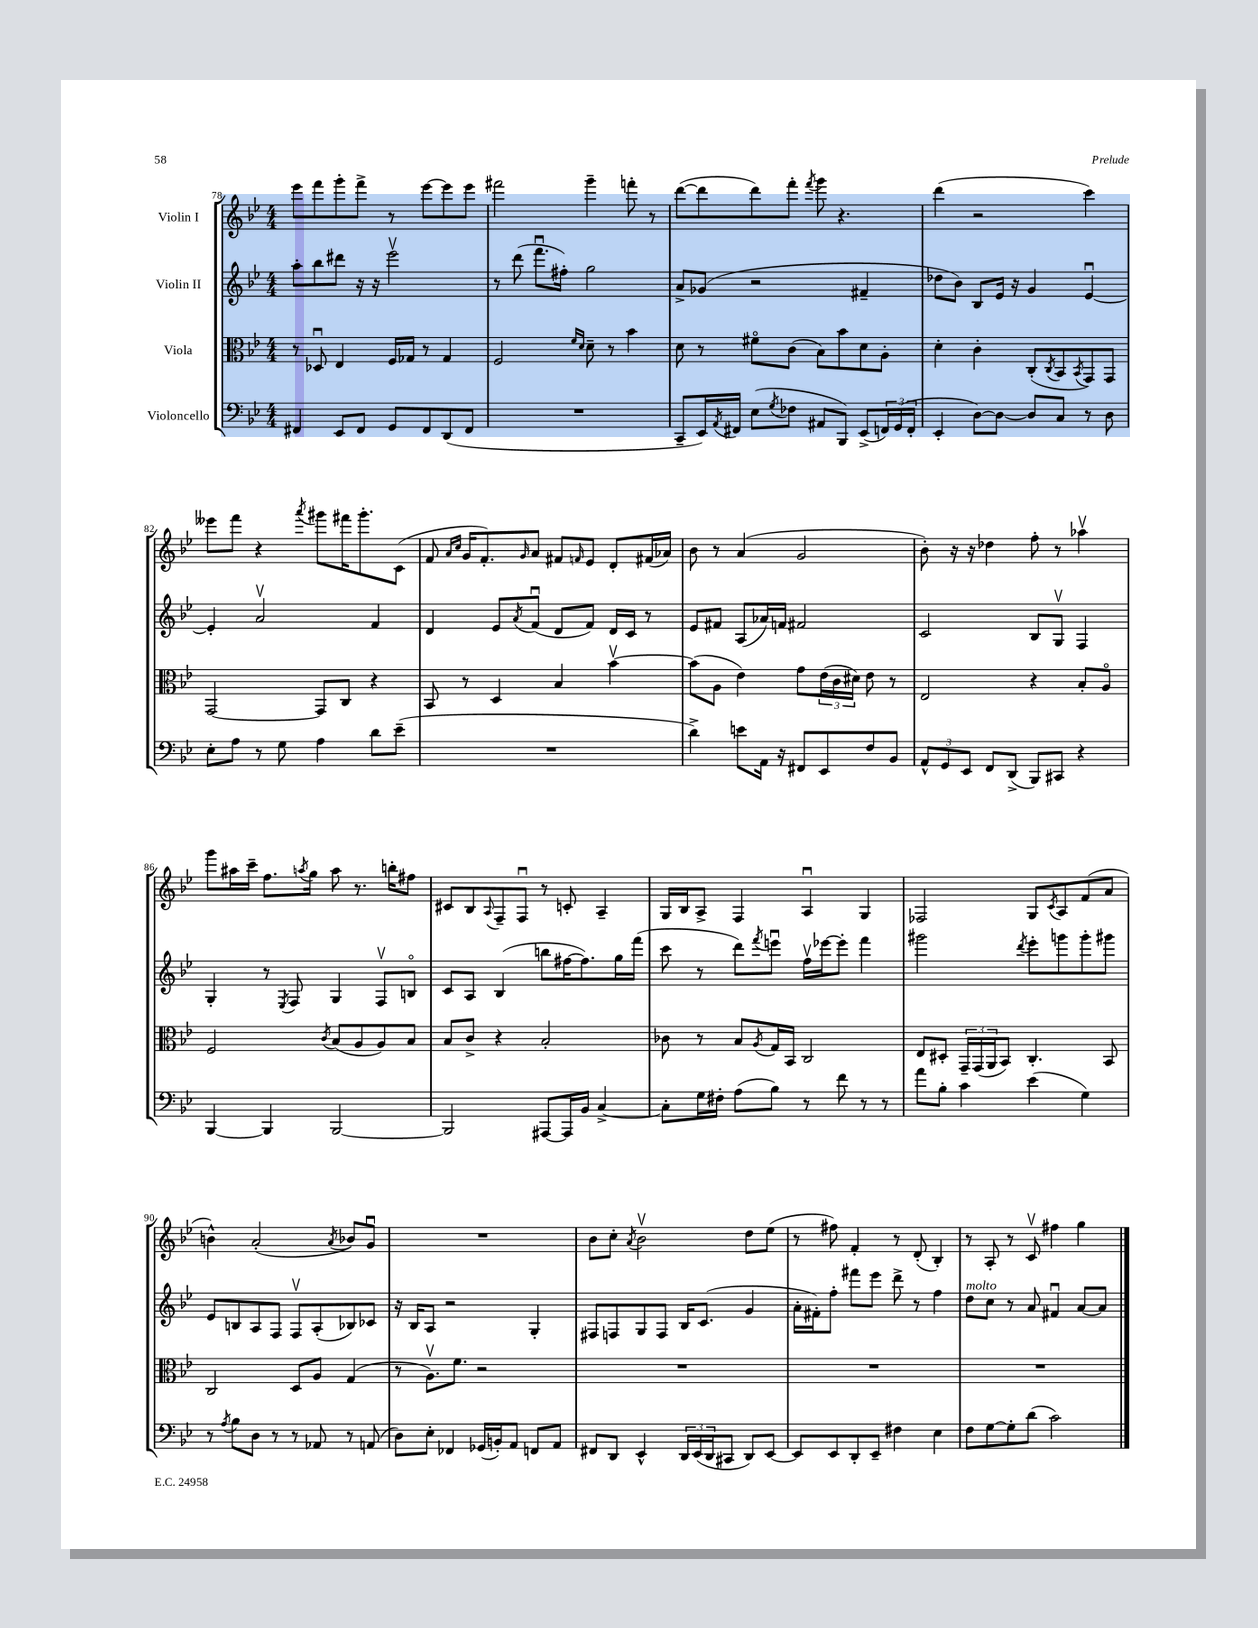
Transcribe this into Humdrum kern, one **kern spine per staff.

**kern	**kern	**kern	**kern
*part4	*part3	*part2	*part1
*staff4	*staff3	*staff2	*staff1
*I"Violoncello	*I"Viola	*I"Violin II	*I"Violin I
*clefF4	*clefC3	*clefG2	*clefG2
*k[b-e-]	*k[b-e-]	*k[b-e-]	*k[b-e-]
*M4/4	*M4/4	*M4/4	*M4/4
=78	=78	=78	=78
4FF#X/	8r	8aa'\L	8eee-\L
.	8D-Xu/	8bb-\	8fff\
8EE-/L	4E-/	8ddd#X\J	8ggg'\
8FF#/J	.	16r	8fff^\J
.	.	16r	.
8GG/L	16F/LL	2eee-v\	8r
.	16G-X/JJ	.	.
8FF#/	8r	.	[8eee-\L
(8DD/	4G-/	.	8eee-\]
8FF#/J	.	.	8eee-\J
=79	=79	=79	=79
1r	2F/	8r	2fff#X\
.	.	(8ddd\	.
.	.	8.fffu\L	.
.	.	16ff#X'\Jk)	.
.	16qqf/LL	.	.
.	16qqd/JJ	.	.
.	8d~\	2gg\	4ggg~\
.	8r	.	.
.	4b-\	.	8fffn'\
.	.	.	8r
=80	=80	=80	=80
8CC~/L	8d\	8a^/L	([8ddd\L
16EE-/L)	8r	(8g-X/J	8ddd\]
8qAA/	.	.	.
16FF#X/JJ	.	.	.
(8E-\L	8f#X\L	2r	8ddd\)
8qG/	.	.	.
8F-X\J	(8c\J	.	8fff'\J
.	.	.	8qfff/
8AA#X/L	8B-\L)	.	8ggg\
8BBB-/J)	8b-\	.	4.r
(8EE-^/L	8d\	4f#X~/	.
24FFn/L)	8A'\J	.	.
(24GG/	.	.	.
24FF'/JJ	.	.	.
=81	=81	=81	=81
4EE-'/	4d'\	8dd-X\L	(4ddd\
.	.	8b-\J)	.
[8D\L)	4c'\	8B-/L	2r
8D\J_	.	16e-/Jk	.
.	.	16r	.
8D/L]	(8C'/L	4g/	.
.	8qC/	.	.
8C/J	8BB-/	.	.
.	8qBB-/	.	.
8r	8GG/)	[4e-u/	4ccc\)
8D\	8GG/J	.	.
!!LO:LB:g=z
=82	=82	=82	=82
8E-'\L	[2GG/	4e-'/]	8eee--X\L
8A\J	.	.	8fff\J
8r	.	2av/	4r
8G\	.	.	.
.	.	.	8qaaa/
4A\	8GG/L]	.	8ggg#X\L
.	8C/J	.	16fff#X\K
.	.	.	8.ggg#'\
8d\L	4r	4f/	.
(8e-~\J	.	.	(8c\J
=83	=83	=83	=83
1r	8BB-/	4d/	8f/
.	.	.	16qqa/LL
.	.	.	16qqcc/JJ
.	8r	.	16g/KL
.	.	.	8.f'/)
.	4D/	8e-/L	.
.	.	8qa/	16qqg/
.	.	(8fu/J	8a/J
.	4B-/	8d/L	8f#X/L
.	.	.	16qqfn/
.	.	8f/J)	8e-/J
.	[4b-v\	16d/LL	8d'/L
.	.	16c/JJ	.
.	.	8r	(16f#X/L
.	.	.	16a-X/JJ)
=84	=84	=84	=84
4d^\)	(8b-\L]	8e-/L	8b-\
.	8A\J	8f#X/J	8r
8en\L	4e-\)	(8A/L	(4a/
16AA\Jk	.	16a-X/L)	.
16r	.	16fn/JJ	.
8FF#X/L	8g\L	2f#X/	2g/
8EE-/	(24e-\L	.	.
.	24c\	.	.
.	24d#X\JJ)	.	.
8F/	8e-\	.	.
8BB-/J	8r	.	.
=85	=85	=85	=85
12AA^^/L	2E-/	2c/	8b-'\)
12GG/	.	.	.
.	.	.	16r
12EE-/J	.	.	.
.	.	.	16r
8FF/L	.	.	4dd-X\
(8DD^/J	.	.	.
8BBB-/L)	4r	8B-/L	8ff'\
8CC#X/J	.	8Gv/J	8r
4r	8B-'/L	4F/	4aa-Xv\
.	8A/J	.	.
!!LO:LB:g=z
=86	=86	=86	=86
[4BBB-/	2F/	4G'/	8ggg\L
.	.	.	16aa#X\L
.	.	.	16ccc~\JJ
4BBB-/]	.	8r	8.ff\L
.	.	8qE-/	.
.	.	8F/	.
.	.	.	8qaan/
.	.	.	16gg\Jk
.	8qc/	.	.
[2BBB-/	(8B-/L	4G/	8aa\
.	8A/	.	8.r
.	8A/)	8Fv/L	.
.	.	.	16bbn'\KL
.	8B-/J	8Bn/J	8ff#X\J
=87	=87	=87	=87
2BBB-/]	8B-/L	8c/L	8c#X/L
.	8c^/J	8A/J	8B-/
.	.	.	8qqA/
.	4r	(4B-/	8F~/
.	.	.	8Fu/J
[8AAA#X/L	2B-'/	8bbn\L	8r
16AAA#/L]	.	[16ff#X\K	8cn'/
16BB-/JJ	.	8.ff#\])	.
[4C^/	.	.	4A~/
.	.	16gg\L	.
.	.	(16fff\JJ	.
=88	=88	=88	=88
8C'\L]	8c-X\	8ccc\	16G/LL
.	.	.	16B-/J
16G\L	8r	8r	8A^/J
16F#X'\JJ	.	.	.
(8A\L	8B-/L	8ddd\L)	4F/
.	8qA/	8qfff/	.
8B-\J)	16G/L	8eeenu\J	.
.	16BB-/JJ	.	.
8r	2C/	16ffv\LL	4Au/
.	.	[16eee-X\J	.
8f\	.	8eee-'\J]	.
8r	.	4fff\	4G/
8r	.	.	.
=89	=89	=89	=89
8a\L	8E-/L	2ggg#X\	2F-X/
8B-'\J	8D#X'/J	.	.
4c\	24GG~/LL	.	.
.	(24GG/	.	.
.	24AA/J	.	.
.	8BB-/J)	.	.
.	.	8qddd/	.
(4e-\	4.C'/	8eee-'\L	8G/L
.	.	.	8qc/
.	.	8gggn\	8A/
4G\)	.	8ggg'\	(8f/
.	8BB-/	8ggg#X\J	8a/J
!!LO:LB:g=z
=90	=90	=90	=90
8r	2C/	8e-/L	4bn^^\)
8qA/	.	.	.
8B-\L	.	8Bn/	.
8D\J	.	8A/	(2a'/
8r	.	8F/J	.
8r	8D/L	8Fv/L	.
8AA-X/	8A/J	(8A'/	.
.	.	.	8qa/
8r	(4G/	8B-X/)	8b-X/L)
(8AAn/	.	8c-X/J	8gu/J
=91	=91	=91	=91
8D\L)	8r	16r	1r
.	.	16B-/KL	.
8E-'\J	8.Av\L)	8A/J	.
4FF-X/	.	2r	.
.	8.f\J	.	.
(16GG-X/LL	2r	.	.
16BBn'/J)	.	.	.
8AA/J	.	.	.
8FFn/L	.	4G'/	.
8AA/J	.	.	.
=92	=92	=92	=92
8FF#X/L	1r	8F#X/L	8b-\L
8DD/J	.	8Fn/	8cc'\J
.	.	.	8qa/
4EE-^^/	.	8G/	2b-v\
.	.	8F/J	.
24DD/LL	.	16B-/KL	.
(24EE-/	.	.	.
.	.	(8.c/J	.
24DD/J	.	.	.
8CC#X/J	.	.	.
8DD/L)	.	4g/	8dd\L
[8EE-/J	.	.	(8ee-\J
=93	=93	=93	=93
8EE-/L]	1r	16a'\LL	8r
.	.	16f#X'\J)	.
8EE-/	.	8ff'\J	8ff#X\)
8DD'/	.	8fff#X\L	4f'/
8EE-~/J	.	8eee-\J	.
4F#X\	.	8ddd^\	8r
.	.	8r	(8d'/
4E-\	.	4ff\	4B-'/)
=94	=94	=94	=94
!	!	!LO:TX:a:i:t=molto	!
8F\L	1r	8dd\L	8r
[8G\	.	8cc\J	8A'/
8G'\]	.	8r	8r
(8d\J	.	8a/	8cv/
2c\)	.	4f#Xu/	4ff#X\
.	.	[8a/L	4gg\
.	.	8a/J]	.
==	==	==	==
*-	*-	*-	*-
